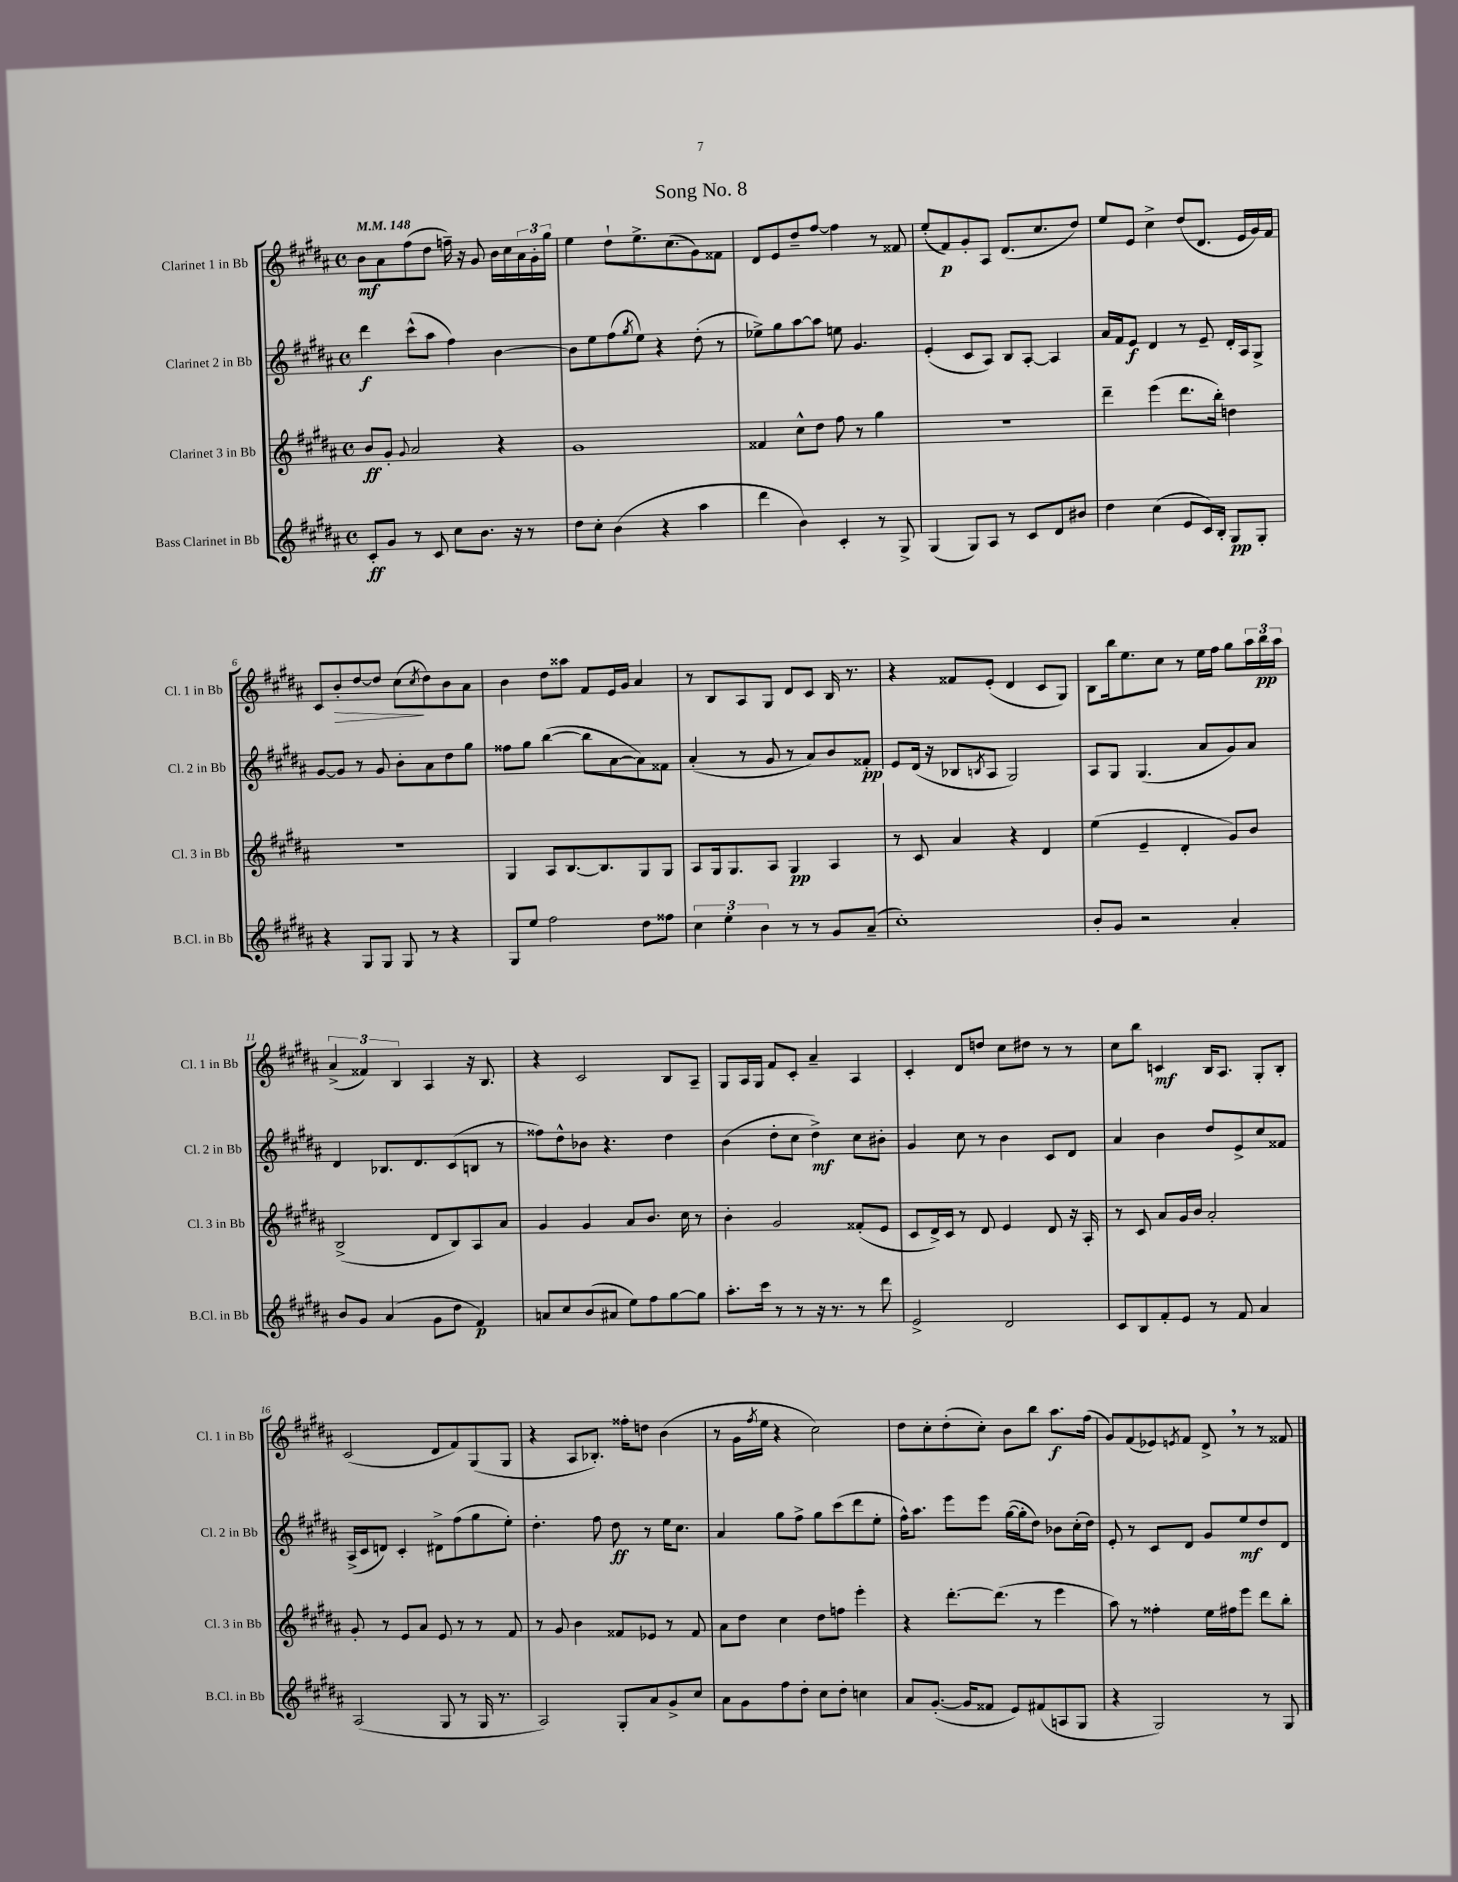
\header { title = "Song No. 8" }
<<
\new StaffGroup <<
\new Staff = "s0" \with { instrumentName = "Clarinet 1 in Bb" shortInstrumentName = "Cl. 1 in Bb" } {
    \clef treble \key b \major \defaultTimeSignature \time 4/4 \tempo 4 = 148
    b'8\mf ais'8 fis''8( dis''8 f''16--) r16 gis'8 b'16 cis''16 \tuplet 3/2 { ais'16 gis'16-. gis''16 } |
    e''4 dis''8-! e''8.-> cis''8.( gis'8) fisis'8 |
    dis'8 e'8 dis''8-- fis''8~ fis''4 r8 fisis'8 |
    e''8-.( fis'8\p) gis'8-. ais8 dis'8.( cis''8. dis''8) |
    e''8 e'8 cis''4-> dis''8( dis'8. e'16 gis'16) fis'16 |
    cis'8 b'8-.\> dis''8~ dis''8 cis''8\!( \acciaccatura { cis''8 } dis''8) b'8 ais'8 |
    b'4 dis''8 aisis''8 fis'8 e'16 gis'16 ais'4 |
    r8 b8 ais8 gis8 dis'8 cis'8 b16 r8. |
    r4 fisis'8 e'8-.( dis'4 cis'8 gis8) |
    b8 b''16 e''8. cis''8 r8 e''16 fis''16 gis''8 \tuplet 3/2 { ais''16 b''16\pp ais''16 } |
    \tuplet 3/2 { ais'4->( fisis'4) b4 } ais4 r16 b8. |
    r4 cis'2 b8 ais8-- |
    gis8 ais16 gis16 fis'8 cis'8-. ais'4-- ais4 |
    cis'4-. dis'8 d''8 cis''8 dis''8 r8 r8 |
    cis''8 b''8 c'4\mf b16 ais8. gis8-. b8-. |
    cis'2( dis'8 fis'8) gis8( gis8 |
    r4 ais8 bes8.-.) fisis''16-. d''8 b'4( |
    r8 gis'16 \acciaccatura { fis''8 } e''16 r4 cis''2) |
    dis''8 cis''8-. dis''8-.( cis''8-.) b'8 b''8 ais''8.\f fis''16( |
    gis'8) fis'8( ees'8) \acciaccatura { e'8 } fis'8 dis'8-> \breathe r8 r8 fisis'8 \bar "|." |
}
\new Staff = "s1" \with { instrumentName = "Clarinet 2 in Bb" shortInstrumentName = "Cl. 2 in Bb" } {
    \clef treble \key b \major \defaultTimeSignature \time 4/4
    dis'''4\f cis'''8-^( ais''8 fis''4) b'4~ |
    b'8 e''8 fis''8( \acciaccatura { gis''8 } e''8) r4 dis''8-.( r8 |
    ees''8->) gis''8 ais''8~ ais''8 e''8 gis'4. |
    e'4-.( cis'8 ais8) b8 ais8~-. ais4 |
    ais'16 fis'16 e'8\f dis'4 r8 e'8-- dis'16-. ais16 gis8-> |
    gis'8~ gis'8 r8 gis'8 b'8-. ais'8 dis''8 gis''8 |
    fisis''8 gis''8 b''4~( b''8 ais'8~ ais'8) fisis'8 |
    ais'4-.( r8 gis'8 r8 ais'8) b'8 fisis'8-.\pp |
    e'8 dis'16( r16 bes8 \acciaccatura { b8 } ais8 gis2) |
    ais8 gis8 gis4.( ais'8 gis'8) ais'8 |
    dis'4 bes8. dis'8. cis'8( b8 r8 |
    fisis''8) dis''8-^ bes'8 r4. dis''4 |
    b'4( dis''8-. cis''8 dis''4->\mf) cis''8 bis'8-. |
    gis'4 cis''8 r8 b'4 cis'8 dis'8 |
    ais'4 b'4 dis''8 e'8-> cis''8 fisis'8 |
    ais16->( cis'16 d'8) cis'4-. dis'8-> fis''8( gis''8 e''8-.) |
    dis''4.-. fis''8 dis''8\ff r8 e''16 cis''8. |
    ais'4 gis''8 fis''8-> gis''8 cis'''8( dis'''8 e''8-. |
    fis''16-^) ais''8. e'''8 e'''8 gis''16~( gis''16-. dis''8) bes'8 cis''16-.( dis''16) |
    e'8-. r8 cis'8 dis'8 gis'8 e''8\mf dis''8 dis'8 \bar "|." |
}
\new Staff = "s2" \with { instrumentName = "Clarinet 3 in Bb" shortInstrumentName = "Cl. 3 in Bb" } {
    \clef treble \key b \major \defaultTimeSignature \time 4/4
    b'8\ff gis'8-. \appoggiatura { gis'8 } ais'2 r4 |
    gis'1 |
    fisis'4 cis''8-^ dis''8 fis''8 r8 gis''4 |
    r1 |
    dis'''4-- e'''4( dis'''8. b''16-.) d''4 |
    R1 |
    gis4 ais8 b8.~ b8. gis8 gis8 |
    ais8 gis16 gis8. ais8 gis4\pp ais4 |
    r8 cis'8 ais'4 r4 dis'4 |
    e''4( e'4-- dis'4-. gis'8) b'8 |
    b2->( dis'8 b8) ais8 ais'8 |
    gis'4 gis'4 ais'8 b'8. cis''16 r8 |
    b'4-. gis'2 fisis'8-.( e'8 |
    cis'8 dis'16->) cis'16 r8 dis'8 e'4 dis'8 r16 ais16-. |
    r8 cis'8 ais'8 gis'16 b'16 ais'2-. |
    gis'8-. r8 e'8 ais'8 e'8 r8 r8 fis'8 |
    r8 gis'8 b'4 fisis'8 ees'8 r8 fisis'8 |
    ais'8 dis''8 cis''4 dis''8 f''8 e'''4-. |
    r4 dis'''8.~-. dis'''8.( r8 e'''4 |
    ais''8) r8 fisis''4-. e''16 fis''16 e'''8 dis'''8 b''8-. \bar "|." |
}
\new Staff = "s3" \with { instrumentName = "Bass Clarinet in Bb" shortInstrumentName = "B.Cl. in Bb" } {
    \clef treble \key b \major \defaultTimeSignature \time 4/4
    cis'8-.\ff gis'8 r8 cis'8 cis''8 b'8. r16 r8 |
    dis''8 cis''8-. b'4( r4 ais''4 |
    dis'''4 b'4) cis'4-. r8 gis8-> |
    gis4( gis8) ais8 r8 cis'8 dis'8 bis'8 |
    dis''4 cis''4( e'8 cis'16) b16-. gis8\pp gis8-. |
    r4 gis8 gis8 gis8 r8 r4 |
    gis8 e''8 fis''2 dis''8 fisis''8 |
    \tuplet 3/2 { cis''4 e''4-. b'4 } r8 r8 gis'8 ais'8--( |
    cis''1-.) |
    b'8-. gis'8 r2 ais'4-. |
    b'8 gis'8 ais'4( gis'8 dis''8 fis'4\p) |
    a'8 cis''8 b'8( ais'8 e''8) fis''8 gis''8~ gis''8 |
    ais''8.-. cis'''16 r8 r8 r16 r8. r8 dis'''8 |
    e'2-> dis'2 |
    cis'8 b8 fis'8-. e'8 r8 fis'8 ais'4 |
    ais2( gis8 r8 gis16 r8. |
    ais2) gis8-. ais'8 gis'8-> cis''8 |
    ais'8 gis'8 fis''8 dis''8-. cis''8 dis''8-. c''4 |
    ais'8 gis'8.~-.( gis'16 fisis'8 e'8) fis'8( a8 gis8 |
    r4 gis2) r8 gis8 \bar "|." |
}
>>
>>
